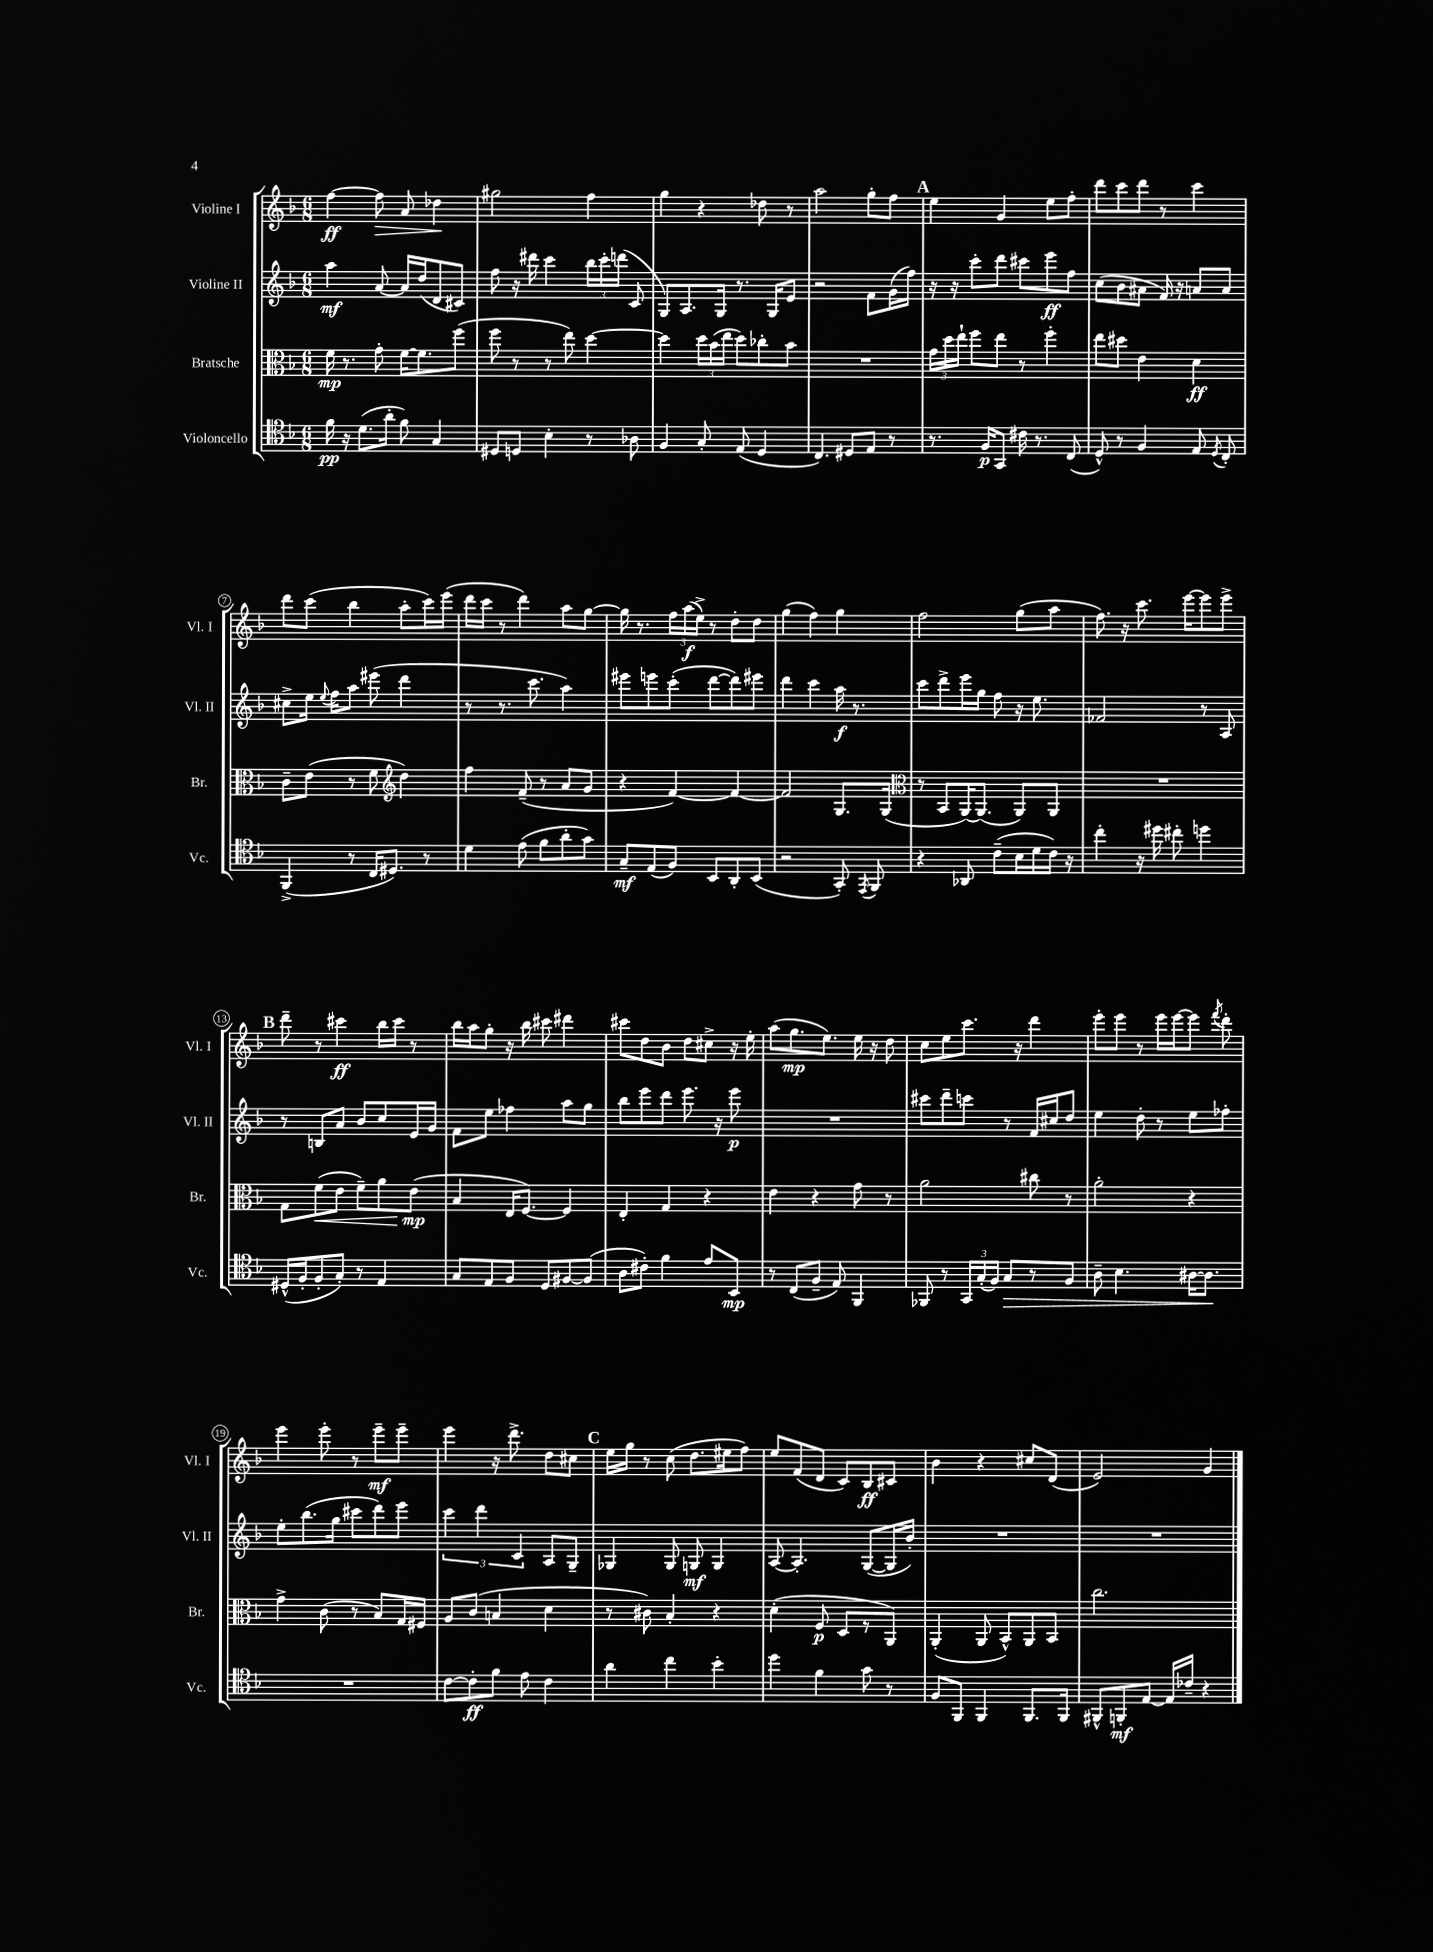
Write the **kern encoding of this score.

**kern	**kern	**kern	**kern
*staff4	*staff3	*staff2	*staff1
*clefC4	*clefC3	*clefG2	*clefG2
*k[b-]	*k[b-]	*k[b-]	*k[b-]
*M6/8	*M6/8	*M6/8	*M6/8
16f	16f	4aa	[4ff
16r	8.r	.	.
(8.d	.	.	.
.	8g'	[8a	8ff]
16a'	.	.	.
8f)	[16f	16a]	8a
.	8.f]	(16dd	.
4G	.	8d	4dd-
.	(8ff	8c#)	.
=	=	=	=
8D#	8ff	8ff	2gg#
8D	8r	16r	.
.	.	16ddd#	.
4B-'	8r	4ccc	.
.	8ee)	.	.
8r	[4dd	24bb-	4ff
.	.	24ccc'	.
.	.	(24ddd	.
8A-	.	8c	.
=	=	=	=
4F	4dd]	8G)	4gg
.	.	8.A	.
8G'	24dd	.	4r
.	(24b-	.	.
.	.	16G	.
.	24ee	.	.
(8E	8dd)	8.r	.
4D	8cc-'	.	8dd-
.	.	16G	.
.	8b-	8e	8r
=	=	=	=
4.C)	2.r	2r	2aa
8D#	.	.	.
8E	.	8f	8gg'
8r	.	(16g	8ff
.	.	16ff)	.
=	=	=	=
8.r	24g	16r	4ee
.	24dd	.	.
.	.	16r	.
.	24ee`	.	.
.	8ff	8ccc'	.
16F	.	.	.
8GG	8ee	8ddd	4g
16c#	8r	8ccc#	.
8.r	.	.	.
.	4ff'	8eee	8ee
(8C	.	8ff	8ff'
=	=	=	=
8D^^)	8ee	(8cc	8ddd
8r	8dd#	8b-	8ccc
4F	4e	8a#	8ddd
.	.	16f)	8r
.	.	16r	.
8E	4d	8a	4ccc
8qD	.	.	.
8C'	.	8a	.
=	=	=	=
(4FF^	8c~	8cc#^	8ddd
.	(8e	16ee	(8ccc
.	.	8qqee	.
.	.	16ff	.
8r	8r	8aa	4bb-
16C	8f	(8eee#	.
8.D#)	.	.	.
*	*clefG2	*	*
.	4dd)	4ddd	8aa'
8r	.	.	16ccc)
.	.	.	(16eee
=	=	=	=
4d	4ff	8r	16ddd
.	.	.	16ccc
.	.	8.r	8r
(8e	(8f~	.	4ddd)
.	.	8.ccc	.
8f	8r	.	.
8a'	8a	4aa)	8aa
8g)	8g	.	[8gg
=	=	=	=
8G~	4r	8eee#	16gg]
.	.	.	8.r
(8E	.	8eee	.
8F)	[4f)	(8ccc'	24ff
.	.	.	(24aa
.	.	.	24ee^)
8BB-	.	[8ddd	8r
8AA'	4f_	8ddd])	8dd'
(8BB-	.	8eee#	8dd
=	=	=	=
2r	2f]	4ddd	(4gg
.	.	4ccc	4ff)
8GG')	8.G	16aa	4gg
.	.	8.r	.
8qEE	.	.	.
8FF	.	.	.
.	(16G	.	.
=	=	=	=
*	*clefC3	*	*
4r	8r	8ccc	2ff
.	8BB-	8ddd^	.
8AA-	[16AA)	16eee	.
.	(8.AA]	16gg	.
(8c~	.	8ff	.
16B-	8AA)	16r	(8gg
16d	.	8.ee	.
16c)	8AA	.	8aa
16r	.	.	.
=	=	=	=
4cc'	2.r	2f-	8.ff)
.	.	.	16r
16r	.	.	8.ccc
16dd#	.	.	.
8cc#'	.	.	.
.	.	.	[16eee
4dd	.	8r	8eee]
.	.	8A	8eee^
=	=	=	=
(16D#^^	8G	8r	8ddd~
16F'	.	.	.
8F'	(8f	8B	8r
8G')	8e	8a	4ccc#
8r	8f~)	8b-	.
4E	8a	8cc	16bb-
.	.	.	16ccc#
.	(8e	16e	8r
.	.	16g	.
=	=	=	=
8G	4B-	8f	16bb-
.	.	.	16aa
8E	.	8ee	8gg'
8F	16E	4ff-	16r
.	[8.F)	.	16bb-
8D	.	.	8ccc#
[8F#	4F]	8aa	4ddd#
(8F#]	.	8gg	.
=	=	=	=
8A	4E'	8bb-	8ccc#
8c#')	.	8eee	8dd
4f	4G	8ddd	8b-
.	.	8.eee	8dd
8e	4r	.	8cc#^
.	.	16r	.
8BB-	.	8eee	16r
.	.	.	16ee'
=	=	=	=
8r	4e	2.r	(8aa
(8C	.	.	8.gg
8F~	4r	.	.
.	.	.	8.ee)
8E)	.	.	.
4FF	8g	.	16ee
.	.	.	16r
.	8r	.	8dd
=	=	=	=
8FF-	2a	8ccc#	8cc
8r	.	8ddd~	8ee
24GG	.	8ccc	8.ccc
(24G'	.	.	.
24F)	.	.	.
8G	.	8r	.
.	.	.	16r
8r	8cc#	16f	4ddd
.	.	16cc#	.
8F	8r	8dd	.
=	=	=	=
8A~	2a'	4ee	8eee'
4.B-	.	.	8eee
.	.	8dd'	8r
.	.	8r	16eee
.	.	.	[16eee
[16A#	4r	8ee	8eee]
8.A#]	.	.	.
.	.	.	8qfff
.	.	8ff-'	8ddd'
=	=	=	=
2.r	4g^	8ee'	4eee
.	.	(8.bb-	.
.	(8c	.	8eee'
.	.	16gg	.
.	8r	8ccc#	8r
.	8B-)	8ddd)	8eee~
.	16G	8eee	8eee~
.	16F#	.	.
=	=	=	=
[8c	8A	6ccc	4eee
8c']	(8c	.	.
.	.	6ddd	.
8f	4B	.	16r
.	.	.	8.ddd^
.	.	6c	.
8e	.	.	.
4c	4d	8A	8dd
.	.	8G~	8cc#
=	=	=	=
4a	8r	4G-	16ee
.	.	.	16gg
.	8c#)	.	8r
4cc	4B-'	8G-	(8cc
.	.	8G	8.dd
4b-'	4r	4G	.
.	.	.	16ee#
.	.	.	8ff)
=	=	=	=
4dd	(4d'	[8A	8ee
.	.	4.A']	(8f
4f	8F	.	8d
.	8D	.	8c)
8g	8r	([8G	8B-
8r	8AA)	16G]	8c#
.	.	16b-')	.
=	=	=	=
8F	(4AA'	2.r	4b-
8FF	.	.	.
4FF	8AA	.	4r
.	8BB-^^)	.	.
8.FF	8AA	.	8cc#
.	8BB-	.	(8d
16FF	.	.	.
=	=	=	=
8FF#^^	2.cc	2.r	2e)
8FF'	.	.	.
[8E	.	.	.
16E]	.	.	.
16c-~	.	.	.
4r	.	.	4g
==	==	==	==
*-	*-	*-	*-
